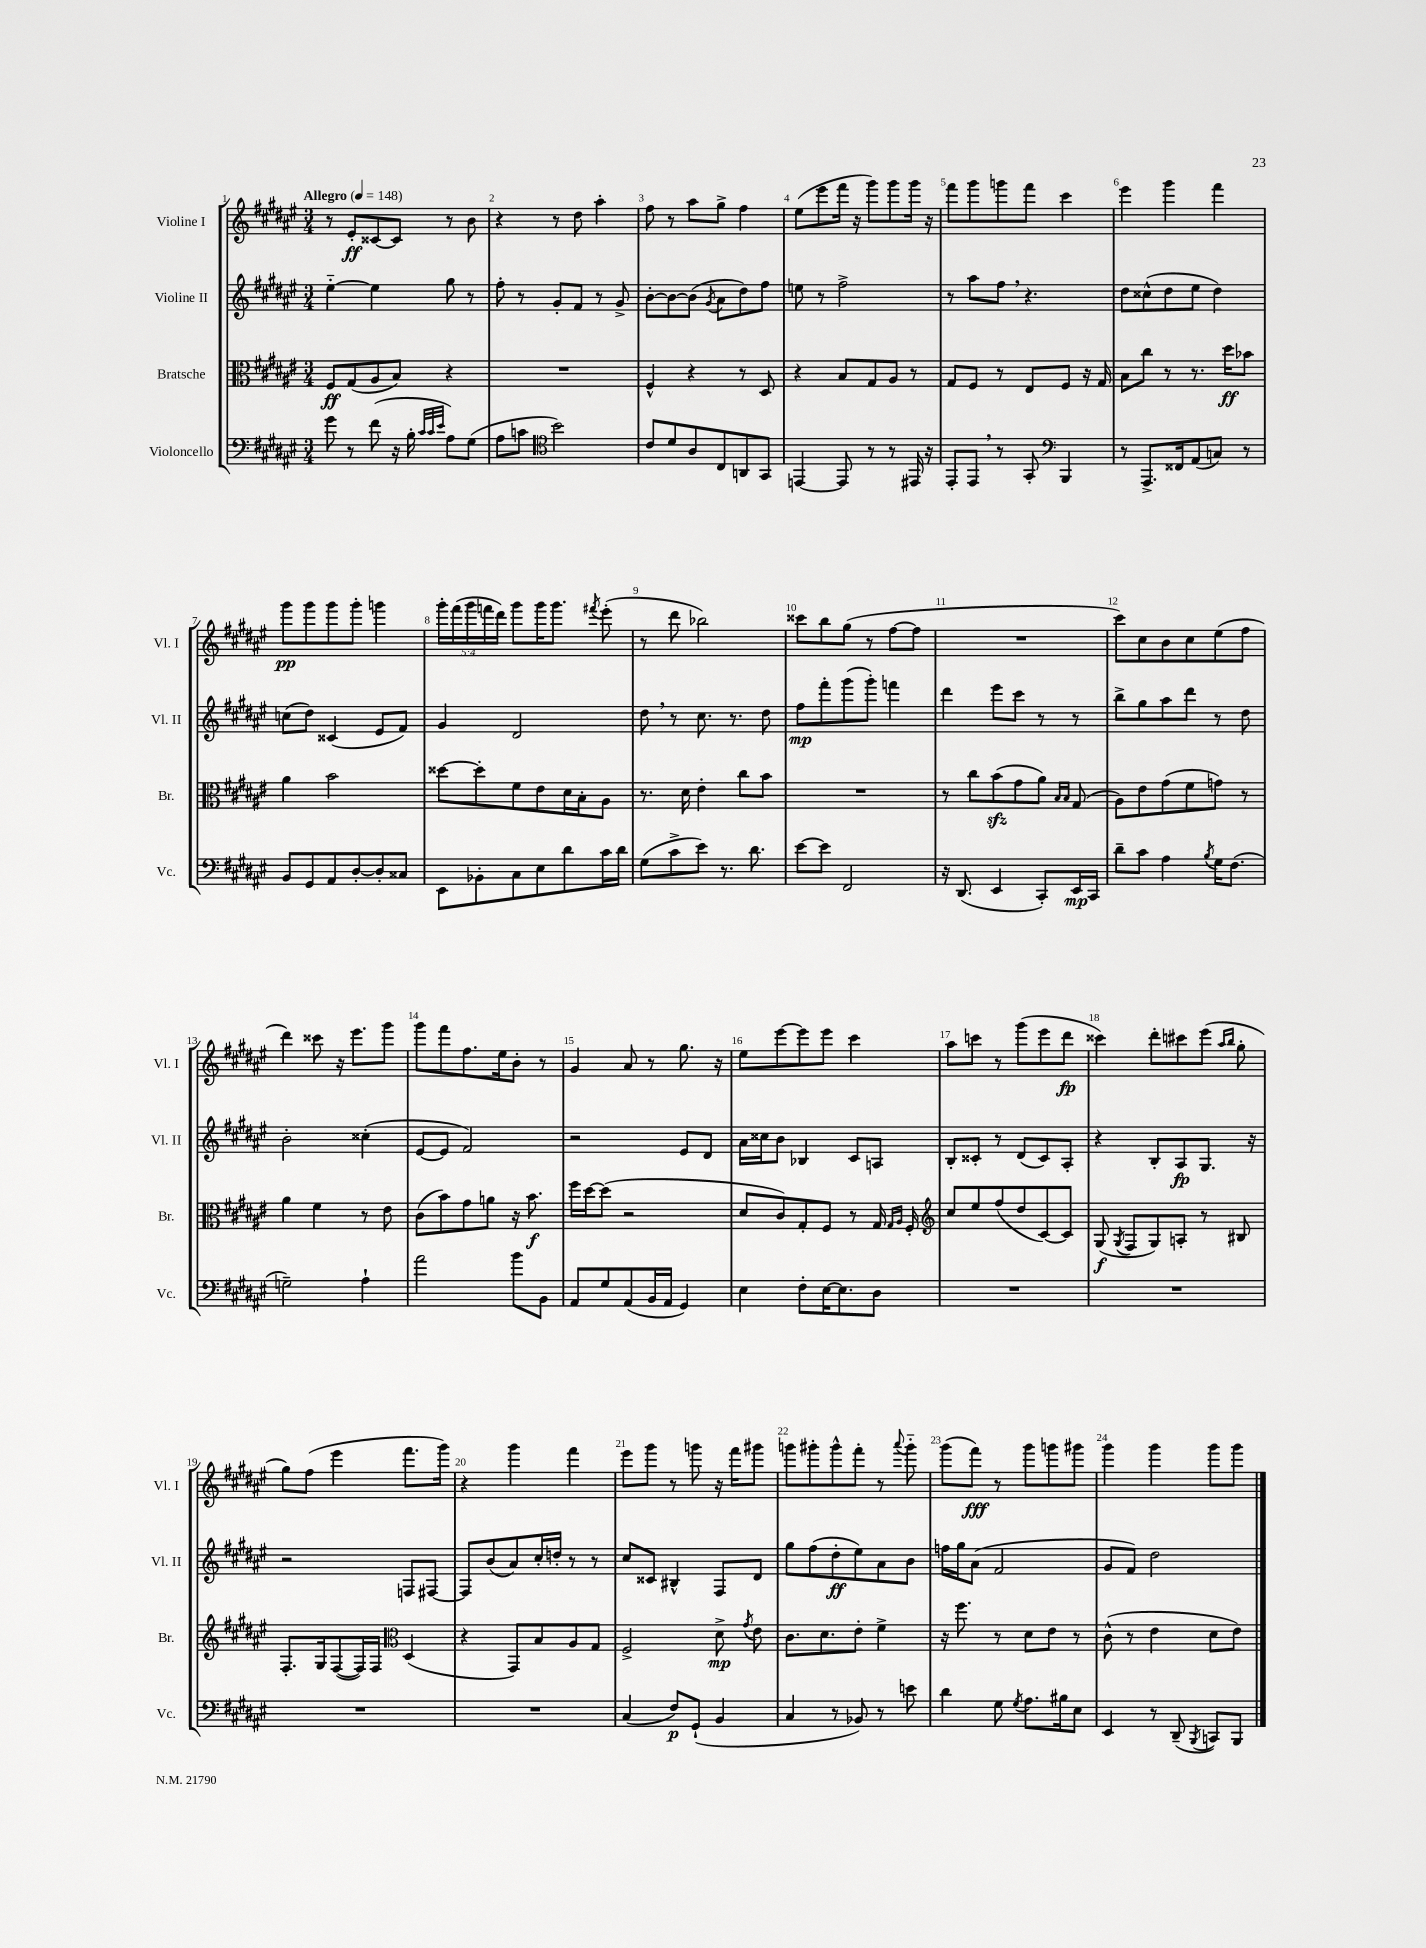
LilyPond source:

<<
\new StaffGroup <<
\new Staff = "s0" \with { instrumentName = "Violine I" shortInstrumentName = "Vl. I" } {
    \clef treble \key fis \major \numericTimeSignature \time 3/4 \override Staff.TupletNumber.text = #tuplet-number::calc-fraction-text \tempo "Allegro" 4 = 148
    \autoBeamOff r8 eis'8[-.\ff cisis'8~ cisis'8] r8 b'8 |
    r4 r8 dis''8 ais''4-. |
    fis''8 r8 ais''8[ gis''8]-> fis''4 |
    eis''8[( eis'''8 fis'''16] r16 gis'''8[) gis'''8 gis'''16] r16 |
    fis'''8[ gis'''8 g'''8 fis'''8] cis'''4 |
    eis'''4 gis'''4 fis'''4 |
    gis'''8[\pp gis'''8 gis'''8 gis'''8]-. g'''4 |
    \tuplet 5/4 { gis'''16[-. fis'''16( gis'''16 f'''16 dis'''16]) } gis'''8[ gis'''16 gis'''8.] \acciaccatura { fis'''8 } eis'''8-.( |
    r8 dis'''8 bes''2) |
    cisis'''8[ b''8 gis''8]( r8 fis''8[~ fis''8] |
    R2. |
    cis'''8[) cis''8 b'8 cis''8 eis''8( fis''8] |
    dis'''4) cisis'''8 r16 eis'''8.[ gis'''8] |
    gis'''8[ fis'''8 fis''8. eis''16 b'8]-. r8 |
    gis'4 ais'8 r8 gis''8. r16 |
    eis''8[ eis'''8~ eis'''8 eis'''8] cis'''4 |
    ais''8[ c'''8] r8 gis'''8[( eis'''8 dis'''8]\fp |
    cisis'''4) dis'''8[-. cis'''8 eis'''8]( \grace { ais''16[ b''16] } gis''8-. |
    gis''8[) fis''8]( eis'''4 fis'''8.[ gis'''16]) |
    r4 gis'''4 fis'''4 |
    eis'''8[ gis'''8] r8 g'''8 r16 fis'''16[ gis'''8] |
    g'''8[ gis'''8-. gis'''8-^ fis'''8]-. r8 \appoggiatura { ais'''8 } gis'''8-_ |
    gis'''8[( fis'''8]\fff) r8 gis'''8[ g'''8 gis'''8] |
    gis'''4 gis'''4 gis'''8[ gis'''8] \bar "|." |
}
\new Staff = "s1" \with { instrumentName = "Violine II" shortInstrumentName = "Vl. II" } {
    \clef treble \key fis \major \numericTimeSignature \time 3/4
    \autoBeamOff eis''4~-_ eis''4 gis''8 r8 |
    fis''8-. r8 gis'8[-. fis'8] r8 gis'8-> |
    b'8[~-. b'8~ b'8]( \acciaccatura { gis'8 } ais'8[ dis''8) fis''8] |
    e''8 r8 fis''2-> |
    r8 ais''8[ fis''8] \breathe r4. |
    dis''8[ cisis''8-^( dis''8 eis''8] dis''4) |
    c''8[( dis''8]) cisis'4( eis'8[ fis'8]) |
    gis'4 dis'2 |
    dis''8 \breathe r8 cis''8. r8. dis''8 |
    fis''8[\mp fis'''8-. gis'''8( gis'''8]-.) f'''4 |
    dis'''4 eis'''8[ cis'''8] r8 r8 |
    b''8[-> gis''8 ais''8 dis'''8] r8 dis''8 |
    b'2-. cisis''4-.( |
    eis'8[~ eis'8] fis'2) |
    r2 eis'8[ dis'8] |
    ais'16[ cisis''16 b'8] bes4 cis'8[ a8] |
    b8[-. cisis'8]-. r8 dis'8[( cisis'8) ais8]-. |
    r4 b8[-. ais8\fp gis8.] r16 |
    r2 f8[ fis8]~ |
    fis8[ b'8( ais'8) cis''16-. d''16]-. r8 r8 |
    cis''8[ cisis'8] bis4-^ fis8[ dis'8] |
    gis''8[ fis''8( dis''8-.\ff eis''8) ais'8 b'8] |
    f''16[ gis''16 ais'8]( fis'2 |
    gis'8[ fis'8]) dis''2 \bar "|." |
}
\new Staff = "s2" \with { instrumentName = "Bratsche" shortInstrumentName = "Br." } {
    \clef alto \key fis \major \numericTimeSignature \time 3/4
    \autoBeamOff fis8[\ff gis8( ais8 b8]) r4 |
    R2. |
    fis4-^ r4 r8 dis8 |
    r4 b8[ gis8 ais8] r8 |
    gis8[ fis8] r8 eis8[ fis8] r16 gis16 |
    b8[ cis''8] r8 r8. dis''16[\ff bes'8] |
    ais'4 b'2 |
    disis''8[~ disis''8-. fis'8 eis'8 dis'16 b16-. ais8] |
    r8. dis'16 eis'4-. cis''8[ b'8] |
    R2. |
    r8 cis''8[ b'8\sfz( gis'8 ais'8]) \grace { b16[ b16] } gis8( |
    ais8[) eis'8 gis'8( fis'8 g'8]) r8 |
    ais'4 fis'4 r8 eis'8 |
    cis'8[( b'8) gis'8 a'8] r16 b'8.\f |
    fis''16[ dis''16~ dis''8]( r2 |
    dis'8[ cis'8) gis8-. fis8] r8 gis16 \grace { gis16[ ais16] } fis16-. |
    \clef treble cis''8[ eis''8 fis''8( dis''8 cis'8~) cis'8] |
    gis8\f( \acciaccatura { gis8 } fis8[ gis8) a8]-. r8 bis8 |
    fis8.[-. gis16 fis8~( fis16) fis16] \clef alto dis4( |
    r4 gis,8[) b8 ais8 gis8] |
    fis2-> dis'8->\mp \acciaccatura { gis'8 } eis'8 |
    cis'8.[ dis'8. eis'8]-. fis'4-> |
    r16 fis''8. r8 dis'8[ eis'8] r8 |
    cis'8-^( r8 eis'4 dis'8[ eis'8]) \bar "|." |
}
\new Staff = "s3" \with { instrumentName = "Violoncello" shortInstrumentName = "Vc." } {
    \clef bass \key fis \major \numericTimeSignature \time 3/4
    \autoBeamOff gis'8 r8 fis'8( r16 b16-. \grace { cis'32[ cis'32 eis'32] } ais8[) gis8]( |
    ais8[ c'8] \clef tenor b'2) |
    cis'8[ dis'8 ais8 cis8 a,8 gis,8] |
    e,4~ e,8 r8 r8 eis,16 r16 |
    eis,8[-. eis,8] \breathe r8 gis,8-. \clef bass b,,4 |
    r8 ais,,8.[-> fisis,16 ais,8( c8]) r8 |
    b,8[ gis,8 ais,8 dis8~-. dis8-. cisis8] |
    eis,8[ bes,8-. cis8 eis8 dis'8 cis'16 dis'16] |
    gis8[( cis'8-> eis'8]) r8. dis'8. |
    eis'8[~ eis'8] fis,2 |
    r16 dis,8.( eis,4 cis,8[-.) eis,16\mp cis,16] |
    dis'8[-- cis'8] ais4 \acciaccatura { b8 } gis16[ fis8.]( |
    g2--) ais4-! |
    ais'2 b'8[ b,8] |
    ais,8[ gis8 ais,8( b,16 ais,16] gis,4) |
    eis4 fis8[-. eis16~ eis8. dis8] |
    R2. |
    R2. |
    R2. |
    R2. |
    cis4( fis8[\p) gis,8]-!( b,4 |
    cis4 r8 bes,8) r8 e'8 |
    dis'4 gis8 \acciaccatura { gis8 } ais8.[ bis16 eis8] |
    eis,4 r8 dis,8--( \acciaccatura { b,,8 } c,8[) b,,8] \bar "|." |
}
>>
>>
\layout { \context { \Score \override BarNumber.break-visibility = ##(#f #t #t) barNumberVisibility = #all-bar-numbers-visible } }
